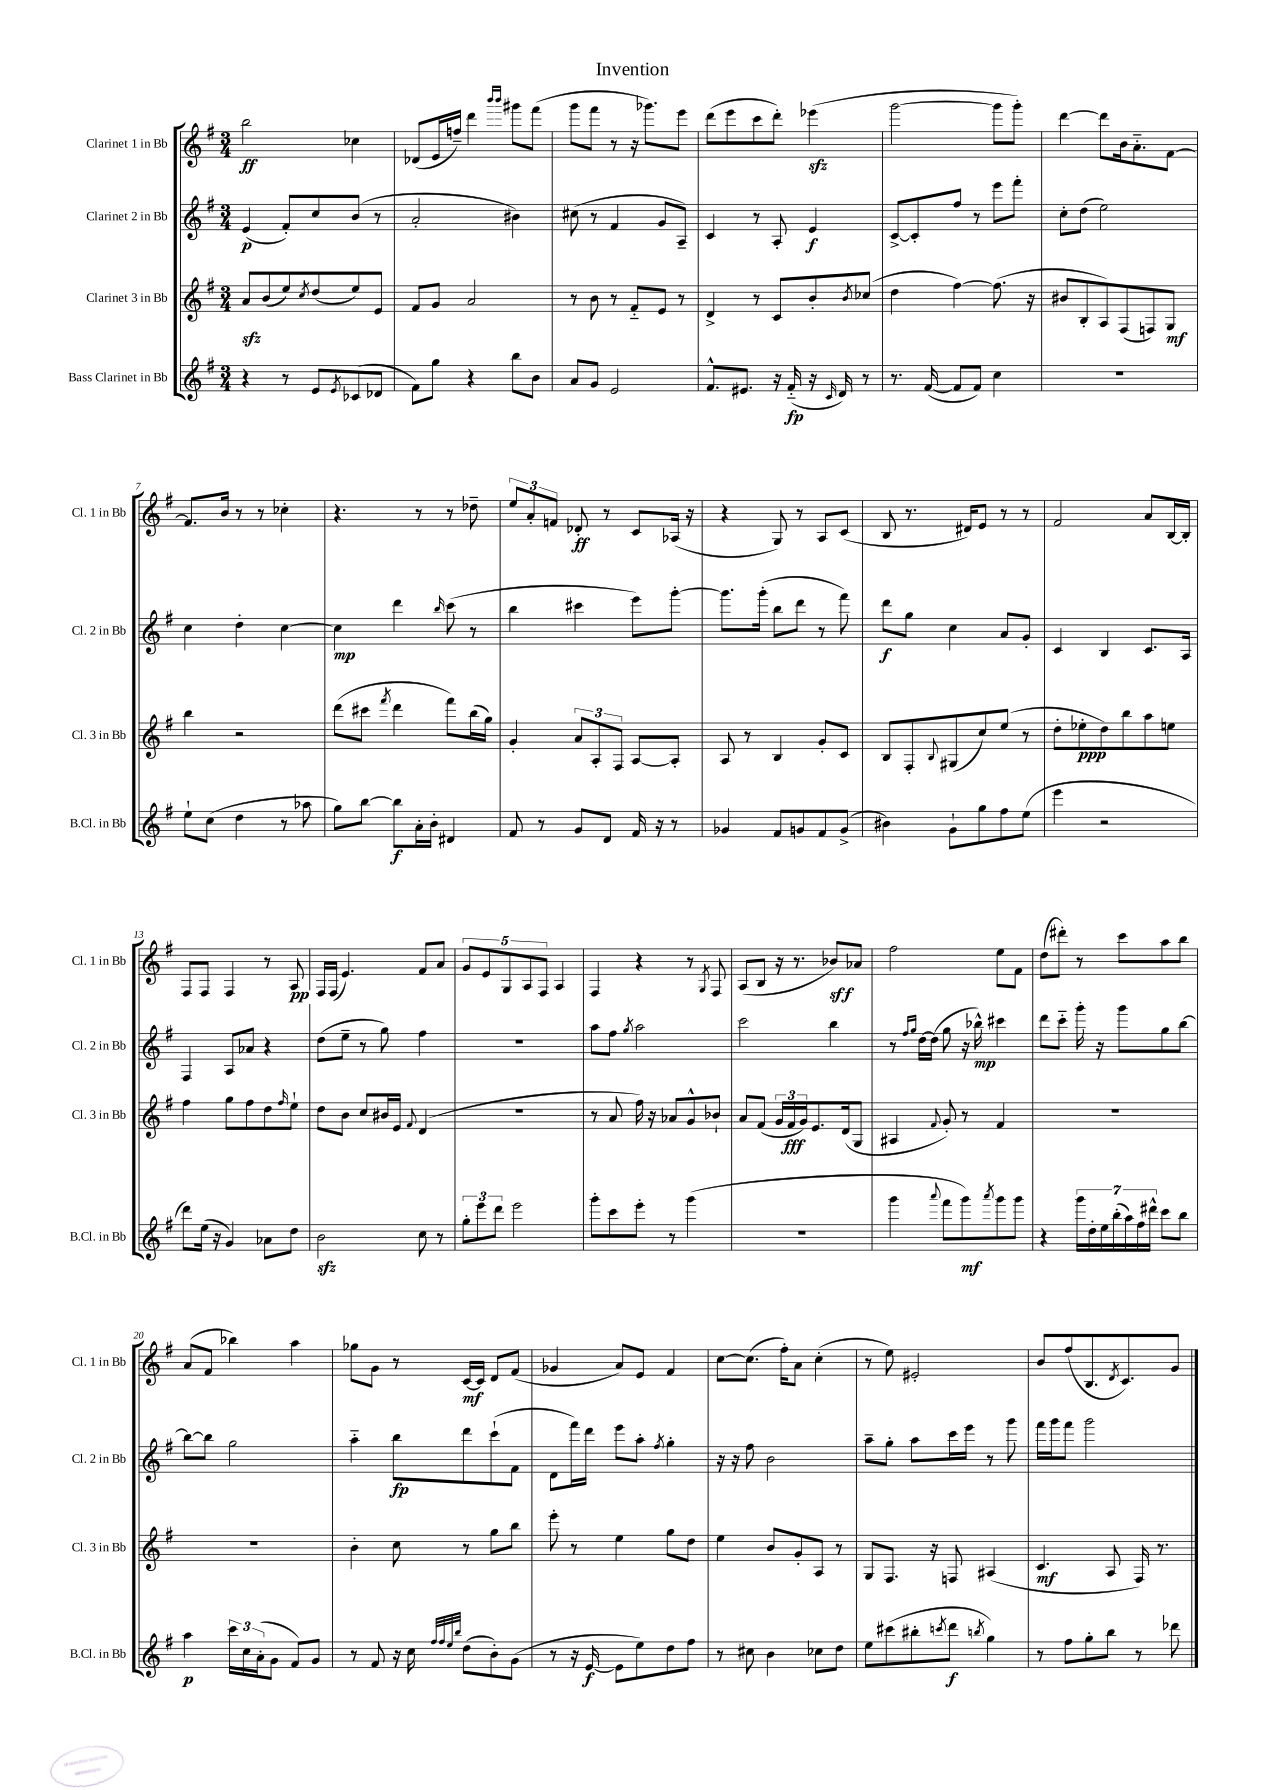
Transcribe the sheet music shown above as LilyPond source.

\header { title = "Invention" }
<<
\new StaffGroup <<
\new Staff = "s0" \with { instrumentName = "Clarinet 1 in Bb" shortInstrumentName = "Cl. 1 in Bb" } {
    \clef treble \key g \major \numericTimeSignature \time 3/4
    b''2\ff ces''4 |
    des'8( e'16 f''16--) d'''4 \grace { b'''16 b'''16 } gis'''8 fis'''8( |
    g'''8 fis'''8 r8 r16 ges'''8.) e'''8 |
    d'''8( e'''8 c'''8 d'''8-.) ees'''4\sfz( |
    g'''2~ g'''8 g'''8-.) |
    d'''4~ d'''8 b'16 a'8.-_ fis'8~ |
    fis'8. b'16 r8 r8 ces''4-. |
    r4. r8 r8 des''8-- |
    \tuplet 3/2 { e''8 a'8-. f'8 } des'8-.\ff r8 c'8 aes16( r16 |
    r4 g8) r8 a8 c'8( |
    b8 r8. dis'16) e'8 r8 r8 |
    fis'2 a'8 b16~ b16-. |
    fis8 fis8 fis4 r8 a8\pp |
    fis16 fis16( e'4.) fis'8 a'8 |
    \tuplet 5/4 { g'8 e'8 g8 a8 fis8 } a4 |
    fis4 r4 r8 \acciaccatura { g8 } fis8 |
    a8( b8 r16 r8. bes'8\sff) aes'8 |
    fis''2 e''8 fis'8 |
    d''8( dis'''8-.) r8 c'''8 a''8 b''8 |
    a'8( fis'8 bes''4) a''4 |
    ges''8 g'8 r8 c'16~\mf c'16 d'8 fis'8( |
    ges'4 a'8) e'8 fis'4 |
    c''8~ c''8.( fis''16-.) a'8 c''4-.( |
    r8 e''8) eis'2-. |
    b'8 fis''8( b8. \acciaccatura { d'8 } c'8.) g'8 \bar "|." |
}
\new Staff = "s1" \with { instrumentName = "Clarinet 2 in Bb" shortInstrumentName = "Cl. 2 in Bb" } {
    \clef treble \key g \major \numericTimeSignature \time 3/4
    e'4\p( fis'8-.) c''8 b'8( r8 |
    a'2-. bis'4) |
    cis''8( r8 fis'4 g'8 a8--) |
    c'4 r8 a8-. e'4\f |
    c'8~-> c'8-. fis''8 r8 e'''8 fis'''8-. |
    c''8-. d''8( e''2) |
    c''4 d''4-. c''4~ |
    c''4\mp d'''4 \grace { b''16 } c'''8( r8 |
    b''4 cis'''4 e'''8) g'''8~-. |
    g'''8. g'''16-.( b''8 d'''8 r8 fis'''8) |
    d'''8\f g''8 c''4 a'8 g'8-. |
    c'4 b4 c'8. a16 |
    fis4 a8 aes'8 r4 |
    d''8( e''8-- r8 g''8) fis''4 |
    R2. |
    a''8 fis''8 \acciaccatura { g''8 } a''2 |
    c'''2 b''4 |
    r8 \grace { fis''16 g''16 } d''16~ d''16( g''8 r16 bes''16-^\mp) cis'''4 |
    d'''8 c'''8-_ g'''16-. r16 g'''8 g''8 b''8~ |
    b''8~ b''8 g''2 |
    a''4-_ b''8\fp d'''8 c'''8-!( fis'8 |
    d'8 fis'''16) d'''16 e'''8 a''8-. \acciaccatura { fis''8 } g''4-. |
    r16 r16 fis''8 b'2 |
    a''8-- g''8-. a''8 c'''16 e'''16 r8 g'''8 |
    fis'''16 g'''16 fis'''8 g'''2 \bar "|." |
}
\new Staff = "s2" \with { instrumentName = "Clarinet 3 in Bb" shortInstrumentName = "Cl. 3 in Bb" } {
    \clef treble \key g \major \numericTimeSignature \time 3/4
    a'8\sfz b'8( e''8) \acciaccatura { c''8 } d''8( e''8) e'8 |
    fis'8 g'8 a'2 |
    r8 b'8 r8 fis'8-_ e'8 r8 |
    d'4-> r8 c'8 b'8-. \acciaccatura { b'8 } ces''8( |
    d''4 fis''4~) fis''8.( r16 |
    bis'8 b8-. a8) fis8( f8) g8\mf |
    b''4 r2 |
    d'''8( cis'''8 \acciaccatura { fis'''8 } d'''4 fis'''8) b''16( g''16) |
    g'4-. \tuplet 3/2 { a'8 a8-. fis8 } a8~ a8-. |
    a8 r8 b4 g'8-. c'8 |
    b8 fis8-. \appoggiatura { b8 } gis8( c''8) e''8( r8 |
    d''8-. ees''8-.\ppp d''8) b''8 a''8 e''8 |
    fis''4 g''8 fis''8 d''8 \grace { fis''16 } e''8-! |
    d''8 b'8 c''8 bis'16 e'16 \appoggiatura { fis'8 } d'4( |
    R2. |
    r8 a'8 fis''16) r16 aes'8 g'8-^ bes'8-! |
    a'8 fis'8( \tuplet 3/2 { g'16 fis'16\fff g'16) } e'8. d'16( g8 |
    ais4 \appoggiatura { fis'8 } g'8-.) r8 fis'4 |
    R2. |
    R2. |
    b'4-. c''8 r8 g''8 b''8 |
    e'''8-. r8 e''4 g''8 d''8 |
    e''4 b'8 g'8-. a8 r8 |
    g8 fis8. r16 f8 ais4( |
    c'4.\mf a8 fis16) r8. \bar "|." |
}
\new Staff = "s3" \with { instrumentName = "Bass Clarinet in Bb" shortInstrumentName = "B.Cl. in Bb" } {
    \clef treble \key g \major \numericTimeSignature \time 3/4
    r4 r8 e'8 \acciaccatura { e'8 } ces'8( des'8 |
    fis'8) g''8 r4 b''8 b'8 |
    a'8 g'8 e'2 |
    fis'8.-^ eis'8. r16 fis'16-_\fp( r16 \grace { c'16 } d'16) r8 |
    r8. fis'16~( fis'8 fis'8) c''4 |
    R2. |
    e''8-! c''8( d''4 r8 aes''8 |
    g''8) b''8~ b''8\f a'16-. b'16-. dis'4 |
    fis'8 r8 g'8 d'8 fis'16 r16 r8 |
    ges'4 fis'8 g'8 fis'8 g'8->( |
    bis'4) g'8-! g''8 fis''8 e''8( |
    e'''4 r2 |
    d'''8) e''16( r16 g'4) aes'8 d''8 |
    b'2\sfz c''8 r8 |
    \tuplet 3/2 { g''8-. e'''8 d'''8 } e'''2 |
    g'''8-. c'''8 e'''8-. r8 g'''4( |
    R2. |
    g'''4 \appoggiatura { a'''8 } fis'''8 g'''8\mf) \acciaccatura { a'''8 } g'''8 g'''8 |
    r4 \tuplet 7/4 { g'''16 d''16-. e''16 b''16-.( a''16) fis''16 dis'''16-^ } c'''8 b''8 |
    a''4\p \tuplet 3/2 { c'''16 c''16 a'16-.( } g'8 fis'8) g'8 |
    r8 fis'8 r16 c''16 \grace { fis''32 fis''32 e''32 b''32 } d''8( b'8-.) g'8( |
    r8 r16 e'16~\f e'8 e''8) d''8 fis''8 |
    r8 cis''8 b'4 ces''8 d''8 |
    e''8 cis'''8( bis''8-. \acciaccatura { c'''8 } d'''8\f \acciaccatura { b''8 } g''4) |
    r8 fis''8 g''8-. b''8 r8 des'''8 \bar "|." |
}
>>
>>
